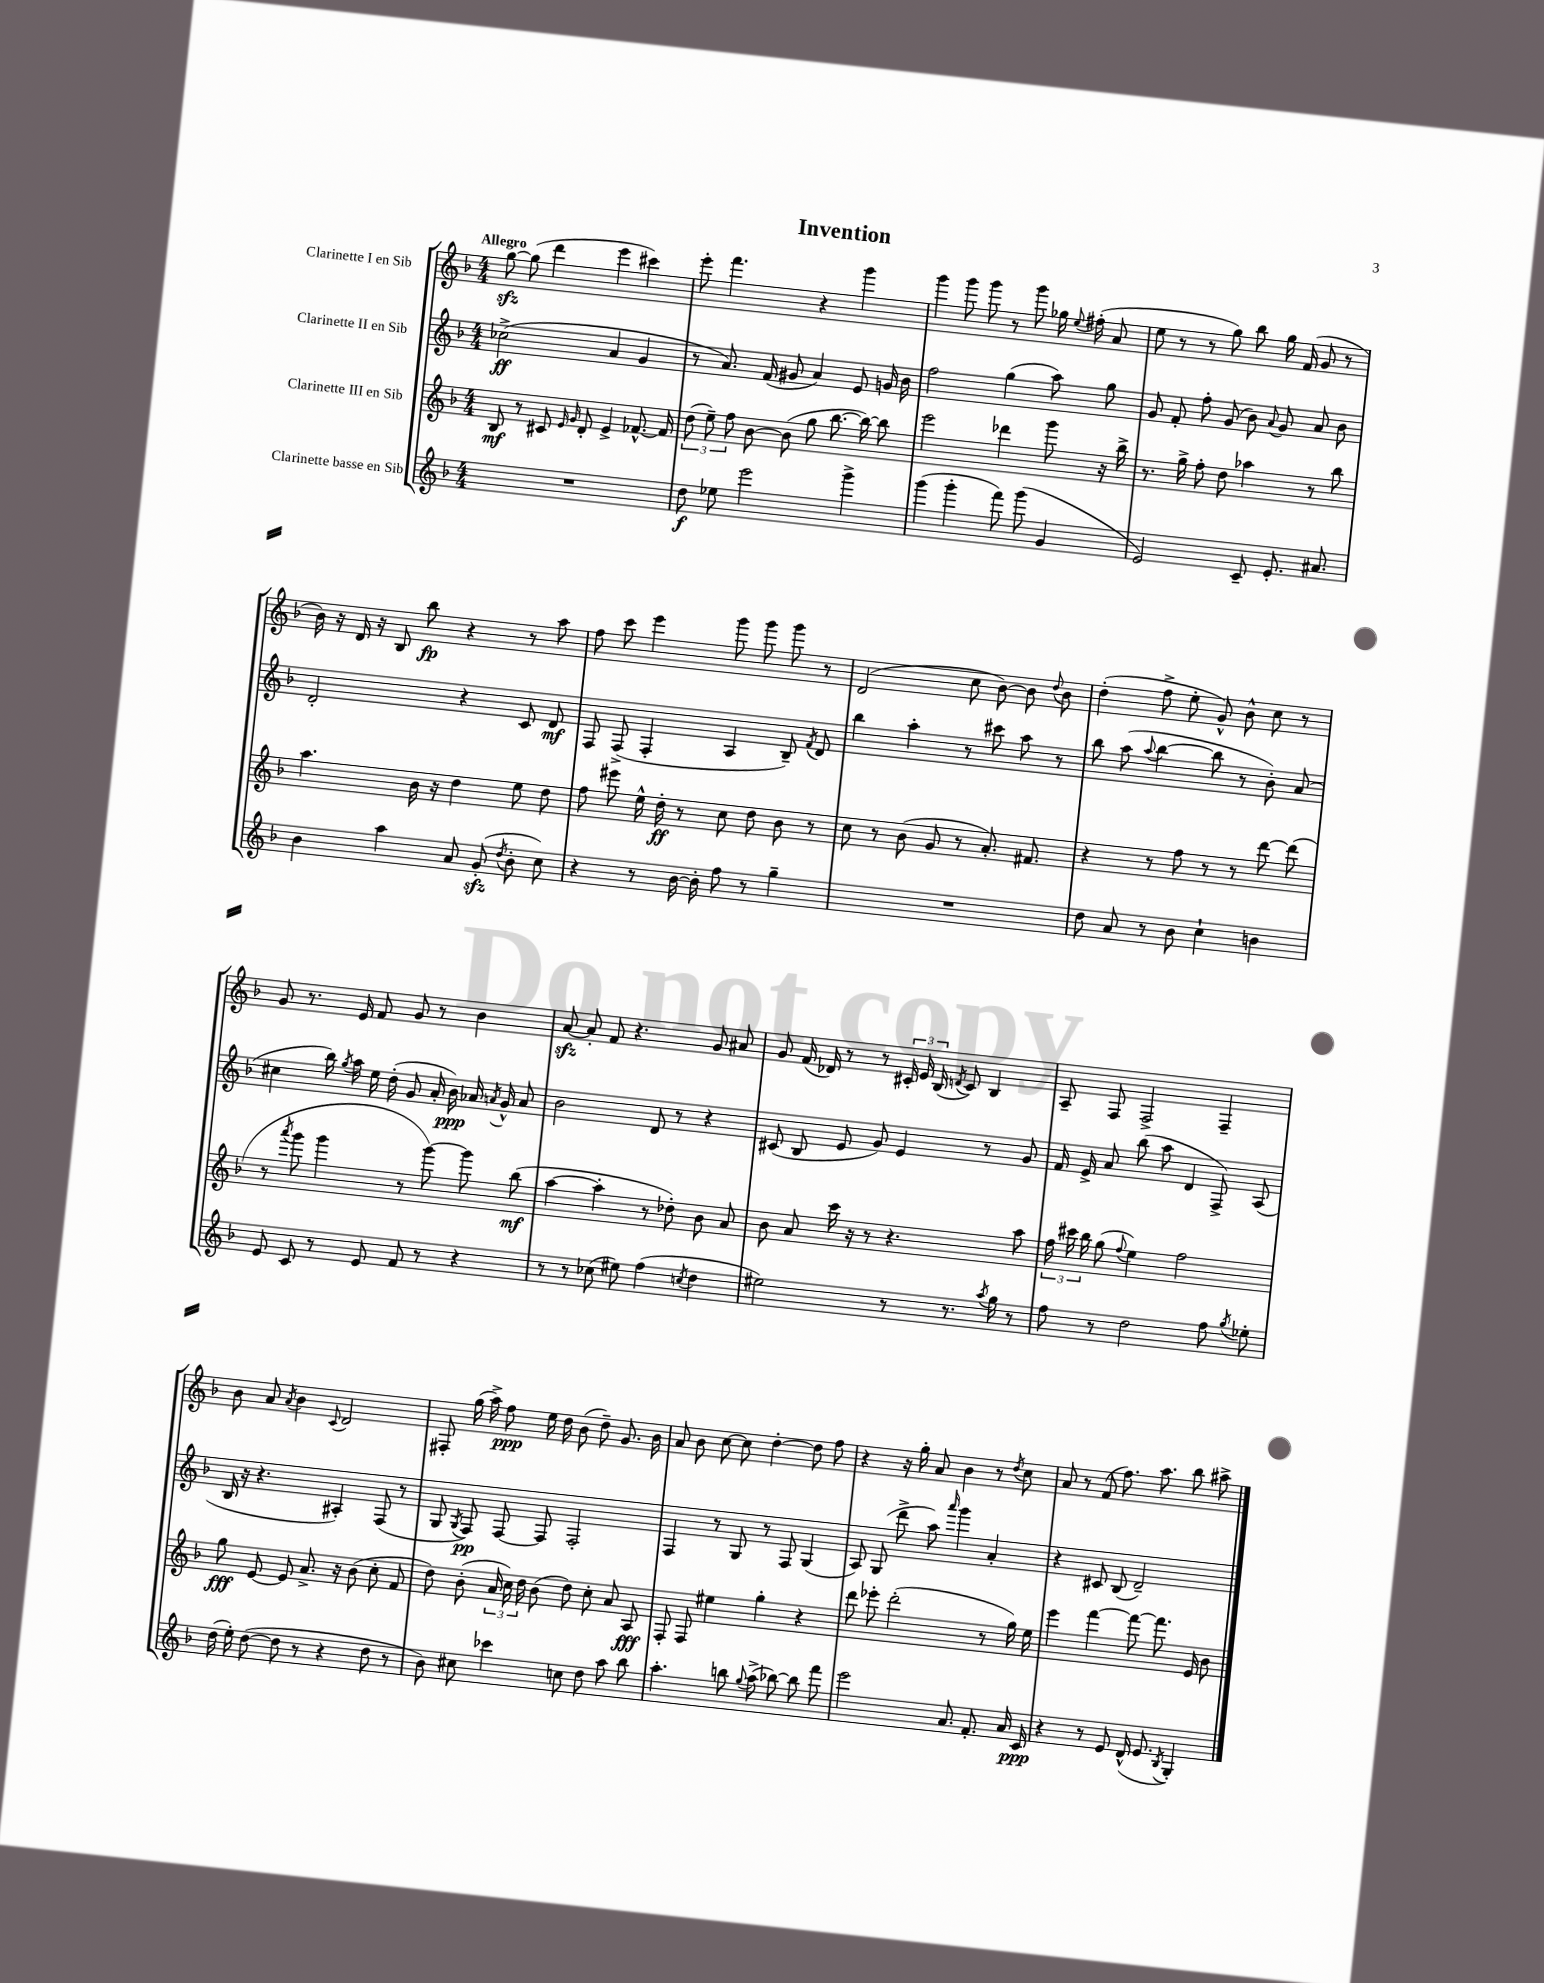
\header { title = "Invention" }
<<
\new StaffGroup <<
\new Staff = "s0" \with { instrumentName = "Clarinette I en Sib" } {
    \clef treble \key f \major \numericTimeSignature \time 4/4 \tempo "Allegro"
    \autoBeamOff g''8~\sfz g''8( d'''4 e'''4 cis'''4) |
    e'''8-. f'''4. r4 g'''4 |
    g'''4 g'''8 g'''8 r8 g'''8 ges''16 \appoggiatura { e''8 } fis''16-.( a'8 |
    e''8 r8 r8 g''8) bes''8 g''16 f'16( g'8 r8 |
    bes'16) r16 d'16 r16 bes8 bes''8\fp r4 r8 a''8 |
    f''8 c'''8 e'''4 g'''8 g'''8 g'''8 r8 |
    d'2( c''8 bes'8~) bes'8 \appoggiatura { d''8 } bes'8 |
    d''4-.( f''8-> e''8-. g'8-^) bes'8-^ c''8 r8 |
    g'8 r8. e'16 f'8 g'8 r8 bes'4 |
    a'8~\sfz a'8-. f'8 r4. g'8 ais'8 |
    g'8 f'16( des'16) r8 r8 \tuplet 3/2 { cis'16-. e'16 bes16( } \acciaccatura { d'8 } cis'8) bes4 |
    a8-- f8 f2-> f4-- |
    bes'8 a'8 \acciaccatura { a'8 } bes'4 \appoggiatura { c'8 } d'2 |
    fis8-. g''16( a''16->) f''8\ppp e''16 d''16 bes'8( d''8--) g'8. bes'16 |
    a'8 bes'8 c''8~ c''8 d''4~-. d''8 f''8 |
    r4 r16 g''16-. a'8 bes'4 r8 \acciaccatura { d''8 } c''8 |
    a'8 r8 f'8( f''8.) a''8. bes''8 ais''8-> \bar "|." |
}
\new Staff = "s1" \with { instrumentName = "Clarinette II en Sib" } {
    \clef treble \key f \major \numericTimeSignature \time 4/4
    \autoBeamOff ces''2->\ff( a'4 g'4 |
    r8 a'8.) f'16( gis'8 a'4) e'8 g'16 bes'16 |
    f''2 g''4( a''8) g''8 |
    g'8 f'8-. f''8-. g'8( bes'8) \appoggiatura { a'8 } g'8 a'8 bes'8 |
    d'2-. r4 c'8 d'8\mf |
    f8 f8->( f4-. a4 bes8--) \acciaccatura { f'8 } d'8 |
    bes''4 a''4-. r8 cis'''8 a''8 r8 |
    bes''8 a''8( \appoggiatura { a''8 } bes''4~ bes''8 r8 bes'8-.) a'8( |
    cis''4 bes''16) \acciaccatura { g''8 } a''16 e''16 d''16-.( g'8 a'16-. bes'16\ppp) aes'16 \acciaccatura { a'8 } g'16-^ a'8 |
    bes'2 d'8 r8 r4 |
    cis'8( bes8 e'8 g'8) e'4 r8 g'8 |
    f'16 e'16-> a'8 bes''8( a''8 d'4 f8->) a8( |
    bes16 r16 r4. ais4-.) f8( r8 |
    g8 \acciaccatura { g8 } f8\pp) f8~ f8 f2-. |
    f4 r8 g8 r8 f8 g4( |
    a8) g8( d'''8-> a''8) \grace { a'''16 } g'''4 a'4-. |
    r4 cis'8 bes8( d'2--) \bar "|." |
}
\new Staff = "s2" \with { instrumentName = "Clarinette III en Sib" } {
    \clef treble \key f \major \numericTimeSignature \time 4/4
    \autoBeamOff bes8\mf r8 cis'8 \grace { e'16 g'16 } d'8-. e'4-> fes'8.~-^ fes'16 |
    \tuplet 3/2 { d''8( e''8--) f''8 } bes'8~ bes'8( g''8 bes''8.~ bes''16~) bes''8 |
    e'''2 des'''4 g'''8 r16 bes''16-> |
    r8. g''16-> f''8-. d''8 aes''4 r8 bes''8 |
    a''4. bes'16 r16 d''4 e''8 d''8 |
    f''8 eis'''8 e''16-^ d''16-.\ff r8 c''8 d''8 bes'8 r8 |
    c''8 r8 bes'8( g'8 r8 a'8.-.) fis'8. |
    r4 r8 f''8 r8 r8 d'''8~ d'''8( |
    r8 \acciaccatura { a'''8 } g'''8 g'''4 r8 g'''8~) g'''8 bes''8\mf( |
    a''4~ a''4-. r8 des''8-.) bes'8 a'8 |
    bes'8 a'8 c'''16 r16 r8 r4. a''8 |
    \tuplet 3/2 { f''16 cis'''16 bes''16 } g''8( \appoggiatura { f''8 } e''4) f''2 |
    g''8\fff e'8~ e'8 a'8.-> r16 bes'8( c''8-. f'8 |
    d''8) bes'8-.( \tuplet 3/2 { a'16 c''16) d''16 } bes'8( d''8) c''8-. a'8 a8\fff |
    f8-. f8 eis''4 g''4-. r4 |
    d'''8 ees'''8-. d'''2-.( r8 g''16) e''16 |
    e'''4 f'''4~ f'''8~ f'''8. e'16 bes'8 \bar "|." |
}
\new Staff = "s3" \with { instrumentName = "Clarinette basse en Sib" } {
    \clef treble \key f \major \numericTimeSignature \time 4/4
    \autoBeamOff R1 |
    d''8\f ees''8 e'''2 g'''4-> |
    g'''4( g'''4-. f'''8) g'''8( g'4 |
    e'2) c'8-- e'8.-. ais'8. |
    bes'4 a''4 a'8 g'8-.\sfz( \acciaccatura { d''8 } bes'8-. c''8) |
    r4 r8 bes'16~ bes'16-. f''8 r8 g''4-- |
    R1 |
    d''8 a'8 r8 bes'8 c''4-! b'4 |
    e'8 c'8 r8 e'8 f'8 r8 r4 |
    r8 r8 ces''8( eis''8) f''4( \acciaccatura { c''8 } d''4 |
    eis''2) r8 r8. \acciaccatura { a''8 } g''16 r8 |
    f''8 r8 d''2 f''8 \acciaccatura { g''8 } ees''8-. |
    d''16( e''16-.) d''8~( d''8 r8 r4 d''8 r8 |
    bes'8) cis''8 ces'''4 c''8 d''8 a''8 bes''8 |
    a''4.-. b''8 \appoggiatura { g''8 } a''8->( bes''8~) bes''8 f'''8 |
    e'''2 a'8. f'8.-. a'16 c'16\ppp |
    r4 r8 e'8 d'16-^( e'8. \acciaccatura { bes8 } g4-.) \bar "|." |
}
>>
>>
\layout { \context { \Score \remove "Bar_number_engraver" } }
